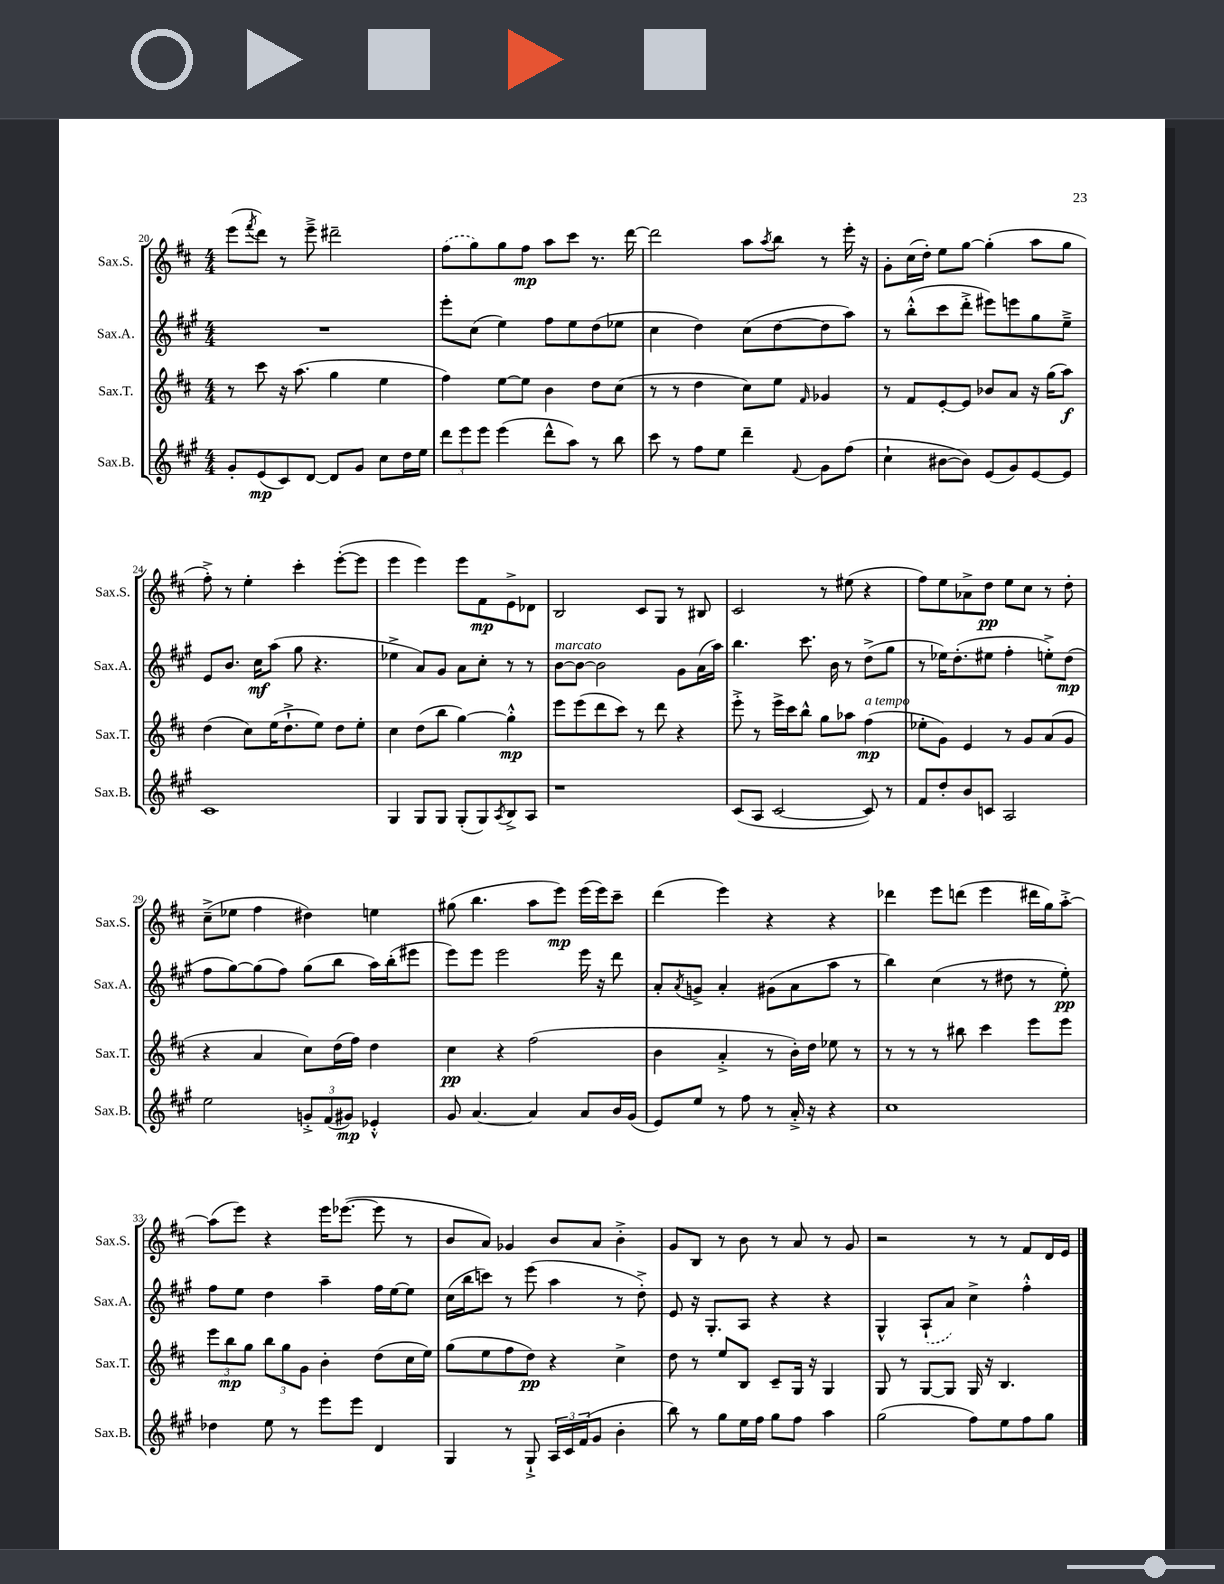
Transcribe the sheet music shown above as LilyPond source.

<<
\new StaffGroup <<
\new Staff = "s0" \with { instrumentName = "Sax.S." shortInstrumentName = "Sax.S." } {
    \clef treble \key d \major \numericTimeSignature \time 4/4
    e'''8( \acciaccatura { fis'''8 } d'''8) r8 e'''8---> dis'''2-- |
    \once \slurDashed fis''8( g''8) g''8 fis''8\mp a''8 cis'''8 r8. d'''16~ |
    d'''2 a''8 \acciaccatura { a''8 } b''8 r8 e'''16-. r16 |
    g'8-. cis''16( d''16-.) e''8 g''8~ g''4-.( a''8 g''8 |
    fis''8-.->) r8 e''4-. cis'''4-. e'''8~-.( e'''8 |
    e'''4 e'''4) e'''8 fis'8\mp e'8-> des'8 |
    b2 cis'8 g8 r8 bis8 |
    cis'2 r8 eis''8( r4 |
    fis''8) e''8 aes'8-> d''8\pp e''8 cis''8 r8 d''8-. |
    cis''8--->( ees''8 fis''4 dis''4) e''4 |
    gis''8( b''4. a''8 e'''8\mp) e'''16( e'''16) cis'''8-- |
    d'''4( e'''4) r4 r4 |
    des'''4 e'''8 d'''8( e'''4 dis'''16 g''16) a''8~-.-> |
    a''8( e'''8) r4 e'''16 ees'''8.~( ees'''8 r8 |
    b'8 a'8) ges'4 b'8 a'8 b'4-.-> |
    g'8 b8 r8 b'8 r8 a'8 r8 g'8 |
    r2 r8 r8 fis'8 d'16 e'16 \bar "|." |
}
\new Staff = "s1" \with { instrumentName = "Sax.A." shortInstrumentName = "Sax.A." } {
    \clef treble \key a \major \numericTimeSignature \time 4/4
    R1 |
    e'''8-. cis''8( e''4) fis''8 e''8 d''8( ees''8 |
    cis''4 d''4) cis''8( d''8~ d''8 a''8) |
    r8 b''8-.-^( cis'''8 d'''8-.-> eis'''8) e'''8 gis''8 e''8---> |
    e'8 b'8. cis''16\mf a''8( gis''8 r4. |
    ees''4-> a'8) gis'8 a'8 cis''8-. r8 r8 |
    b'8~^\markup { \italic "marcato" } b'8~ b'2 gis'8 a'16( a''16) |
    b''4. cis'''8. b'16 r8 d''8->( gis''8 |
    r8 ees''16) d''8.-.( eis''8 fis''4-. e''8-.->) d''8\mp( |
    fis''8 gis''8~) gis''8( fis''8) gis''8( b''8 a''16) b''16-.( eis'''8 |
    e'''8) e'''8 e'''2 e'''16 r16 d'''8 |
    a'8-. \acciaccatura { a'8 } g'8-> a'4-. gis'8( a'8 a''8 r8 |
    b''4) cis''4( r8 dis''8 r8 e''8-.\pp) |
    fis''8 e''8 d''4 a''4-- fis''16 e''16~ e''8 |
    cis''16( b''16 c'''8) r8 e'''8( a''4 r8 d''8-.->) |
    e'8 r16 gis8.-. a8 r4 r4 |
    gis4-^ \once \slurDashed a8-!( a'8) cis''4-> fis''4-.-^ \bar "|." |
}
\new Staff = "s2" \with { instrumentName = "Sax.T." shortInstrumentName = "Sax.T." } {
    \clef treble \key d \major \numericTimeSignature \time 4/4
    r8 cis'''8 r16 a''8.( g''4 e''4 |
    fis''4) e''8~ e''8 b'4 d''8 cis''8( |
    r8 r8 d''4 cis''8) e''8 \grace { fis'16 } ges'4 |
    r8 fis'8 e'8~-. e'8 bes'8 a'8 r16 g''16( a''8\f) |
    d''4( cis''8) e''16( d''8.-!-> e''8) d''8 e''8-. |
    cis''4 d''8( b''8 g''4~) g''4-.-^\mp |
    e'''8 e'''8( d'''8 cis'''8) r8 d'''8 r4 |
    e'''8-.-> r8 e'''16-> cis'''16 b''8-^ g''8 aes''8 fis''4\mp^\markup { \italic "a tempo" }( |
    ees''8-. g'8) e'4 r8 g'8 a'8( g'8 |
    r4 a'4 cis''8) d''16( fis''16) d''4 |
    cis''4\pp r4 fis''2( |
    b'4 a'4-.-> r8 b'16-.) d''16 ees''8 r8 |
    r8 r8 r8 bis''8 cis'''4 e'''8 e'''8 |
    \tuplet 3/2 { e'''8 b''8\mp g''8 } \tuplet 3/2 { b''8 g''8 g'8 } b'4-. d''8( cis''16 e''16) |
    g''8( e''8 fis''8 d''8\pp) r4 cis''4-> |
    d''8 r8 e''8 b8 cis'8-- g16 r16 g4 |
    g8 r8 g8~ g8 g16 r16 b4. \bar "|." |
}
\new Staff = "s3" \with { instrumentName = "Sax.B." shortInstrumentName = "Sax.B." } {
    \clef treble \key a \major \numericTimeSignature \time 4/4
    gis'8-. e'8\mp( cis'8) d'8~ d'8 gis'8 cis''8 d''16 e''16 |
    \tuplet 3/2 { d'''8 e'''8 e'''8 } e'''4( d'''8-^ a''8) r8 b''8 |
    cis'''8 r8 fis''8 e''8 d'''4-- \appoggiatura { fis'8 } gis'8 fis''8( |
    cis''4-! bis'8~ bis'8) e'8( gis'8) e'8~ e'8 |
    cis'1 |
    gis4 gis8 gis8 gis8-.( gis8) \acciaccatura { a8 } b8-> a8 |
    r1 |
    cis'8( a8 cis'2~ cis'8) r8 |
    fis'8 d''8-. b'8 c'8 a2 |
    e''2 \tuplet 3/2 { g'8-.-> fis'8( gis'8\mp) } ees'4-.-^ |
    gis'8 a'4.~ a'4 a'8 b'16 gis'16( |
    e'8) e''8 r8 fis''8 r8 a'16-.-> r16 r4 |
    cis''1 |
    des''4 e''8 r8 e'''8 e'''8 d'4 |
    gis4 r8 gis8-!-> \tuplet 3/2 { a16 cis'16 fis'16( } gis'8 b'4-. |
    b''8) r8 gis''8 e''16 fis''16 gis''8 fis''8 a''4 |
    gis''2( fis''8) e''8 fis''8 gis''8 \bar "|." |
}
>>
>>
\layout { \context { \Score currentBarNumber = #20 } }
